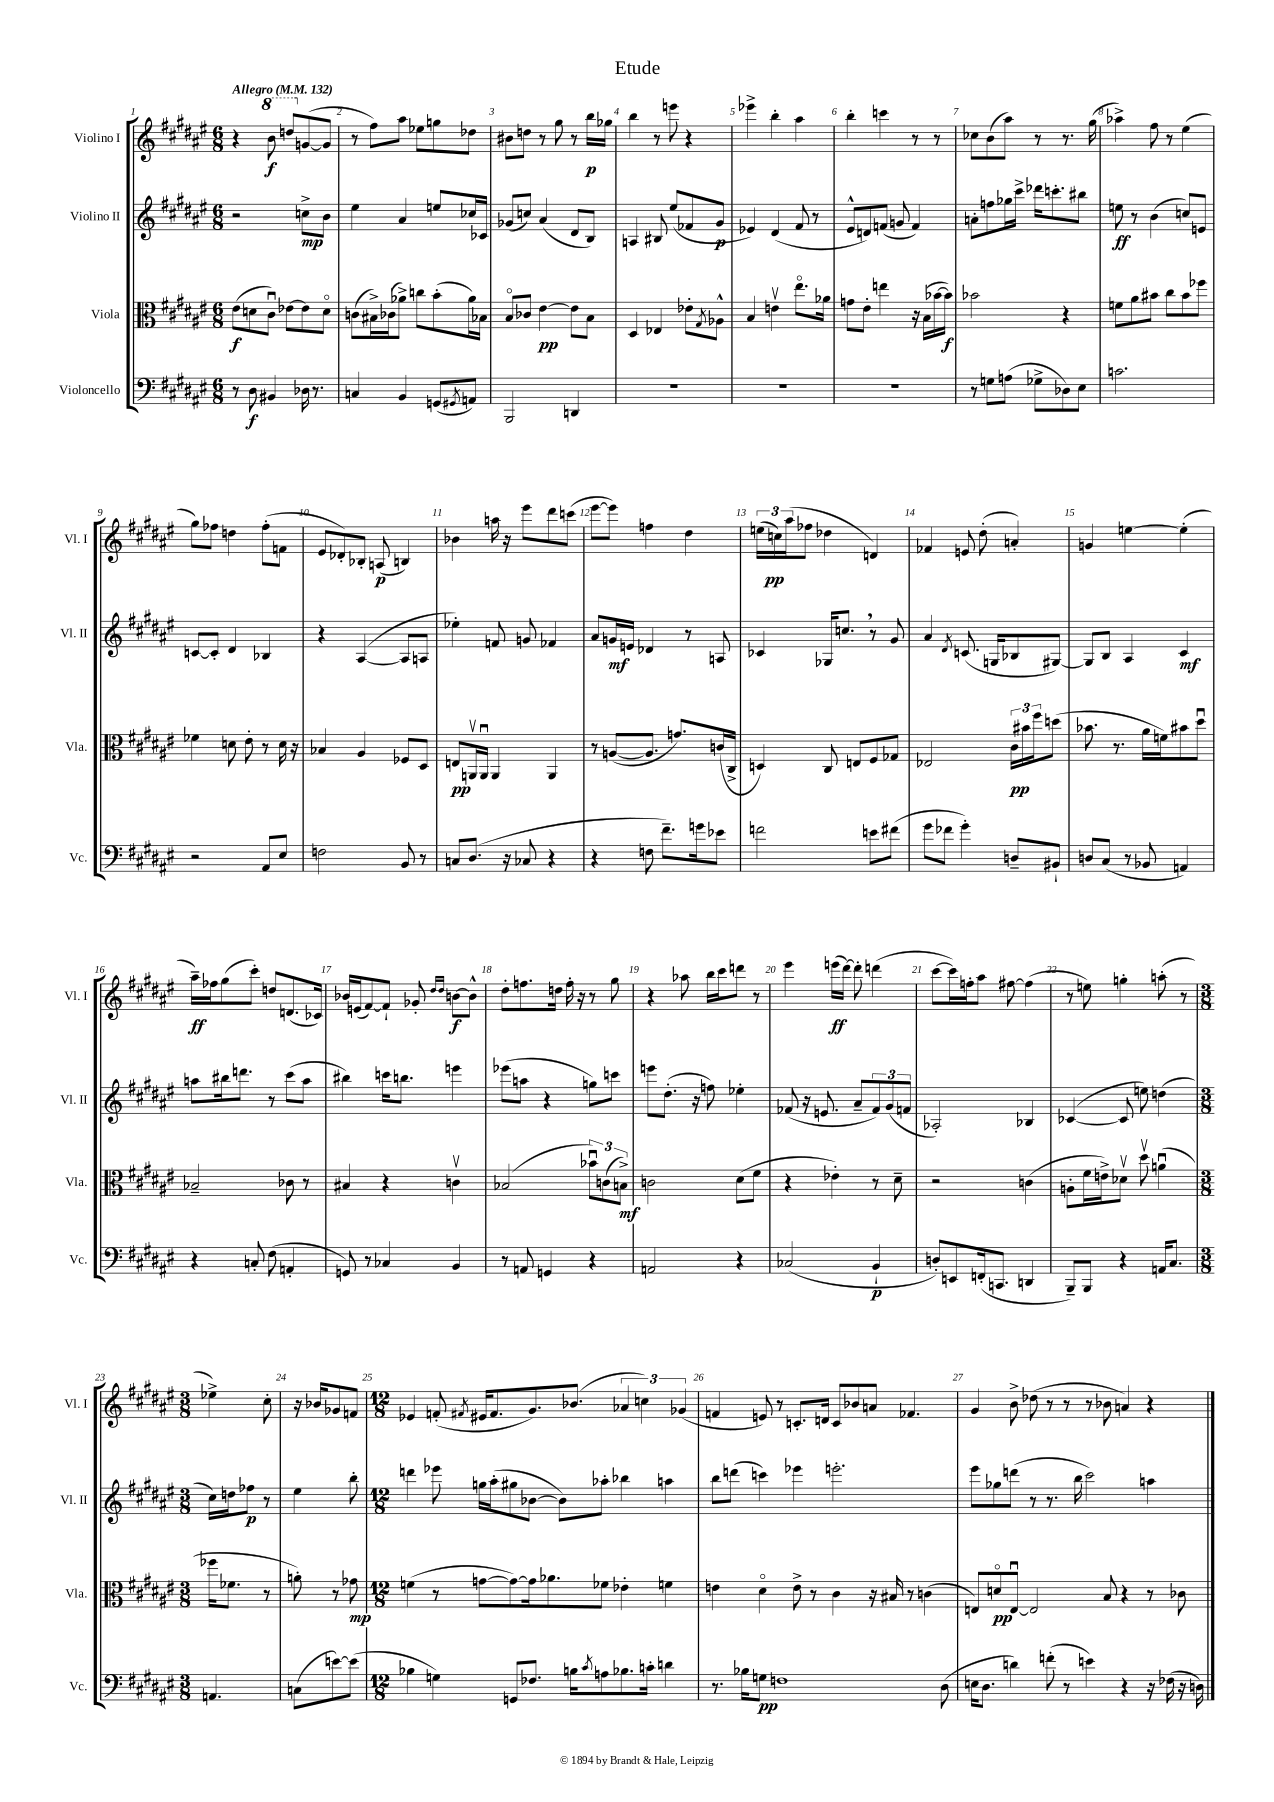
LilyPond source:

\header { title = "Etude" }
<<
\new StaffGroup <<
\new Staff = "s0" \with { instrumentName = "Violino I" shortInstrumentName = "Vl. I" } {
    \clef treble \key fis \major \numericTimeSignature \time 6/8 \tempo "Allegro" 4 = 132
    r4 \ottava #1 b''8\f d'''8 \ottava #0 g'8~( g'8 |
    r8 fis''8) ais''8 ees''8 g''8 des''8 |
    bis'8 d''8 r8 gis''8 r8 b''16\p ges''16 |
    b''4 r8 e'''8 r4 |
    ees'''4-> b''4-. ais''4 |
    b''4-. c'''4 r8 r8 |
    ces''8 b'8( ais''8) r8 r8. gis''16( |
    aes''4->) fis''8 r8 eis''4( |
    gis''8) fes''8 d''4 fes''8-.( f'8 |
    eis'8 des'8-.) bes8-. a8\p( b4) |
    bes'4 a''16 r16 eis'''8 dis'''8 c'''8( |
    eis'''8~ eis'''8) f''4 dis''4 |
    \tuplet 3/2 { e''16( c''16\pp) ais''16( } fes''8 des''4 d'4) |
    fes'4 e'8 dis''8-.( a'4-.) |
    g'4 e''4~ e''4-.( |
    ais''16--\ff) fes''16 gis''8( cis'''8-.) d''8 d'8.( ces'16) |
    bes'16 e'16( fis'8~) fis'8-! ges'8-. \grace { dis''16 dis''16 } b'8~\f b'8-^ |
    dis''8-. f''8. d''16 f''16-. r16 r8 gis''8 |
    r4 aes''8 b''16 cis'''16 d'''8 r8 |
    eis'''4 e'''16\ff( dis'''16~) dis'''8-. d'''4( |
    cis'''8~ cis'''16) f''16-. ais''8 fis''8~ fis''4( |
    r8 e''8) g''4-. a''8-.( r8 |
    \numericTimeSignature \time 3/8 ees''4->) cis''8-. |
    r16 bes'16 ges'8 f'8 |
    \numericTimeSignature \time 12/8 ees'4 f'8-.( \acciaccatura { fis'8 } eis'16 fis'8. gis'8.) bes'8.( \tuplet 3/2 { aes'4 c''4) ges'4( } |
    f'4 e'8) r8 c'8.-. d'16 c'8 bes'8 a'8 fes'4. |
    gis'4 b'8-> des''8( r8 r8 r8 bes'8 a'4) r4 \bar "|." |
}
\new Staff = "s1" \with { instrumentName = "Violino II" shortInstrumentName = "Vl. II" } {
    \clef treble \key fis \major \numericTimeSignature \time 6/8
    r2 c''8->\mp b'8 |
    eis''4 ais'4 e''8 ces''16 ces'16 |
    ges'8( c''8) ais'4( dis'8 b8) |
    a4 bis8 eis''8( fes'8 gis'8\p |
    ees'4) dis'4( fis'8 r8 |
    eis'8-^ d'8) f'8( g'8 f'4) |
    a'8-. f''8 ges''16 cis'''16-> des'''16 c'''8.-. bis''8 |
    e''8\ff r8 b'4( c''8) e'8 |
    c'8~ c'8-. dis'4 bes4 |
    r4 ais4~( ais8 a8 |
    ees''4-.) f'8 g'8 fes'4 |
    ais'8 g'16\mf e'16 des'4 r8 a8 |
    ces'4 ges16 c''8. \breathe r8 gis'8 |
    ais'4 \acciaccatura { dis'8 } c'8.( g16 bes8 gis8~) |
    gis8 b8 ais4 cis'4\mf |
    a''8 bis''16 d'''8. r8 cis'''8( a''8 |
    bis''4) c'''16 b''8. e'''4 |
    ees'''8( a''8 r4 g''8) c'''8 |
    e'''8 dis''8.-.( r16 f''8) ees''4-. |
    fes'8( r16 e'8. ais'8-- \tuplet 3/2 { fes'8) gis'8( f'8 } |
    aes2-.) bes4 |
    ces'4~( ces'8 e''8) d''4( |
    \numericTimeSignature \time 3/8 cis''16) d''16 fes''8\p r8 |
    eis''4 b''8-. |
    \numericTimeSignature \time 12/8 d'''4 ees'''8 g''16 ais''16-.( gis''8 bes'8~ bes'8) aes''8-. bes''4 a''4 |
    b''8 d'''8( c'''4) ees'''4 e'''2.-. |
    eis'''8 ges''8 d'''8( r8 r8. b''16 cis'''2) a''4 \bar "|." |
}
\new Staff = "s2" \with { instrumentName = "Viola" shortInstrumentName = "Vla." } {
    \clef alto \key fis \major \numericTimeSignature \time 6/8
    eis'8\f( d'8 cis'8\downbow) ees'8~ ees'8 d'8\flageolet |
    c'8( bis16->) ces'16( aes'8->) c''8 b'8-.( aes'16) bes16 |
    b8\flageolet ces'8 eis'4~\pp eis'8 b8 |
    dis4 ees4 ees'8-. \acciaccatura { gis8 } aes8-^ |
    b4 e'4\upbow eis''8.\flageolet aes'16 |
    g'8 eis'8-. e''4 r16 b16( bes'16~ bes'16\f) |
    bes'2 r4 |
    f'8 ais'8 bis'8 cis''8 bis'8 fes''8 |
    fes'4 d'8 eis'8-. r8 d'16 r16 |
    bes4 ais4 fes8 dis8 |
    e8\pp a,16\upbow a,16\downbow a,4 a,4 |
    r8 a8~( a8. g'8.) c'16( cis16-> |
    d4) cis8 e8 fis8 ges8 |
    ees2 \tuplet 3/2 { cis'16\pp bis'16 fis''16 } d''8( |
    bes'8. r8. ais'16 f'16) bis'8 dis''8\downbow |
    bes2-- ces'8 r8 |
    bis4 r4 c'4\upbow |
    bes2( \tuplet 3/2 { bes'8\downbow) c'8( b8->\mf) } |
    c'2 dis'8( fis'8 |
    r4 ees'4-.) r8 dis'8-- |
    r2 c'4( |
    a8-. fis'16 e'16->) des'8\upbow dis''8\upbow a'4\downbow( |
    \numericTimeSignature \time 3/8 fes''16 fes'8. r8 |
    a'8-.) r8 ges'8\mp |
    \numericTimeSignature \time 12/8 f'4( r8 g'8~ g'8~) g'16 aes'8. fes'8 ees'4-. f'4 |
    e'4 dis'4\flageolet e'8-> r8 cis'4 r16 bis16 r8 c'4( |
    e8) d'8\flageolet\pp e8~\downbow e2 b8 r4 r8 ces'8 \bar "|." |
}
\new Staff = "s3" \with { instrumentName = "Violoncello" shortInstrumentName = "Vc." } {
    \clef bass \key fis \major \numericTimeSignature \time 6/8
    r8 dis8\f bis,4 des16 r8. |
    c4 b,4 g,8( \acciaccatura { gis,8 } a,8) |
    b,,2 d,4 |
    R2. |
    R2. |
    R2. |
    r8 g8 a8( ges8-> des8) eis8 |
    c'2. |
    r2 ais,8 eis8 |
    f2 b,8 r8 |
    c8 dis8.( r16 ces8 r4 |
    r4 f8 fis'8.--) g'16 ees'8 |
    f'2 e'8 fis'8( |
    gis'8 fes'8 gis'4-.) d8-- bis,8-! |
    d8 cis8( r8 bes,8 a,4) |
    r4 c8-. fis8( a,4-. |
    g,8) r8 ces4 b,4 |
    r8 a,8 g,4 r4 |
    a,2 r4 |
    ces2( b,4-!\p |
    d8-.) e,8 f,16-.( c,8. d,4 |
    b,,8--) b,,8 r4 a,16 cis8. |
    \numericTimeSignature \time 3/8 a,4. |
    c8( e'8~) e'8( |
    \numericTimeSignature \time 12/8 bes4 g4) g,8 fes8. b16 \acciaccatura { cis'8 } a8 bes8. c'16-. d'4 |
    r8. bes16 g8\pp f1 dis8( |
    e16 dis8. d'4) f'8-.( r8 e'4) r4 r16 fes16( r16 d16) \bar "|." |
}
>>
>>
\layout { \context { \Score \override BarNumber.break-visibility = ##(#f #t #t) barNumberVisibility = #all-bar-numbers-visible } }
